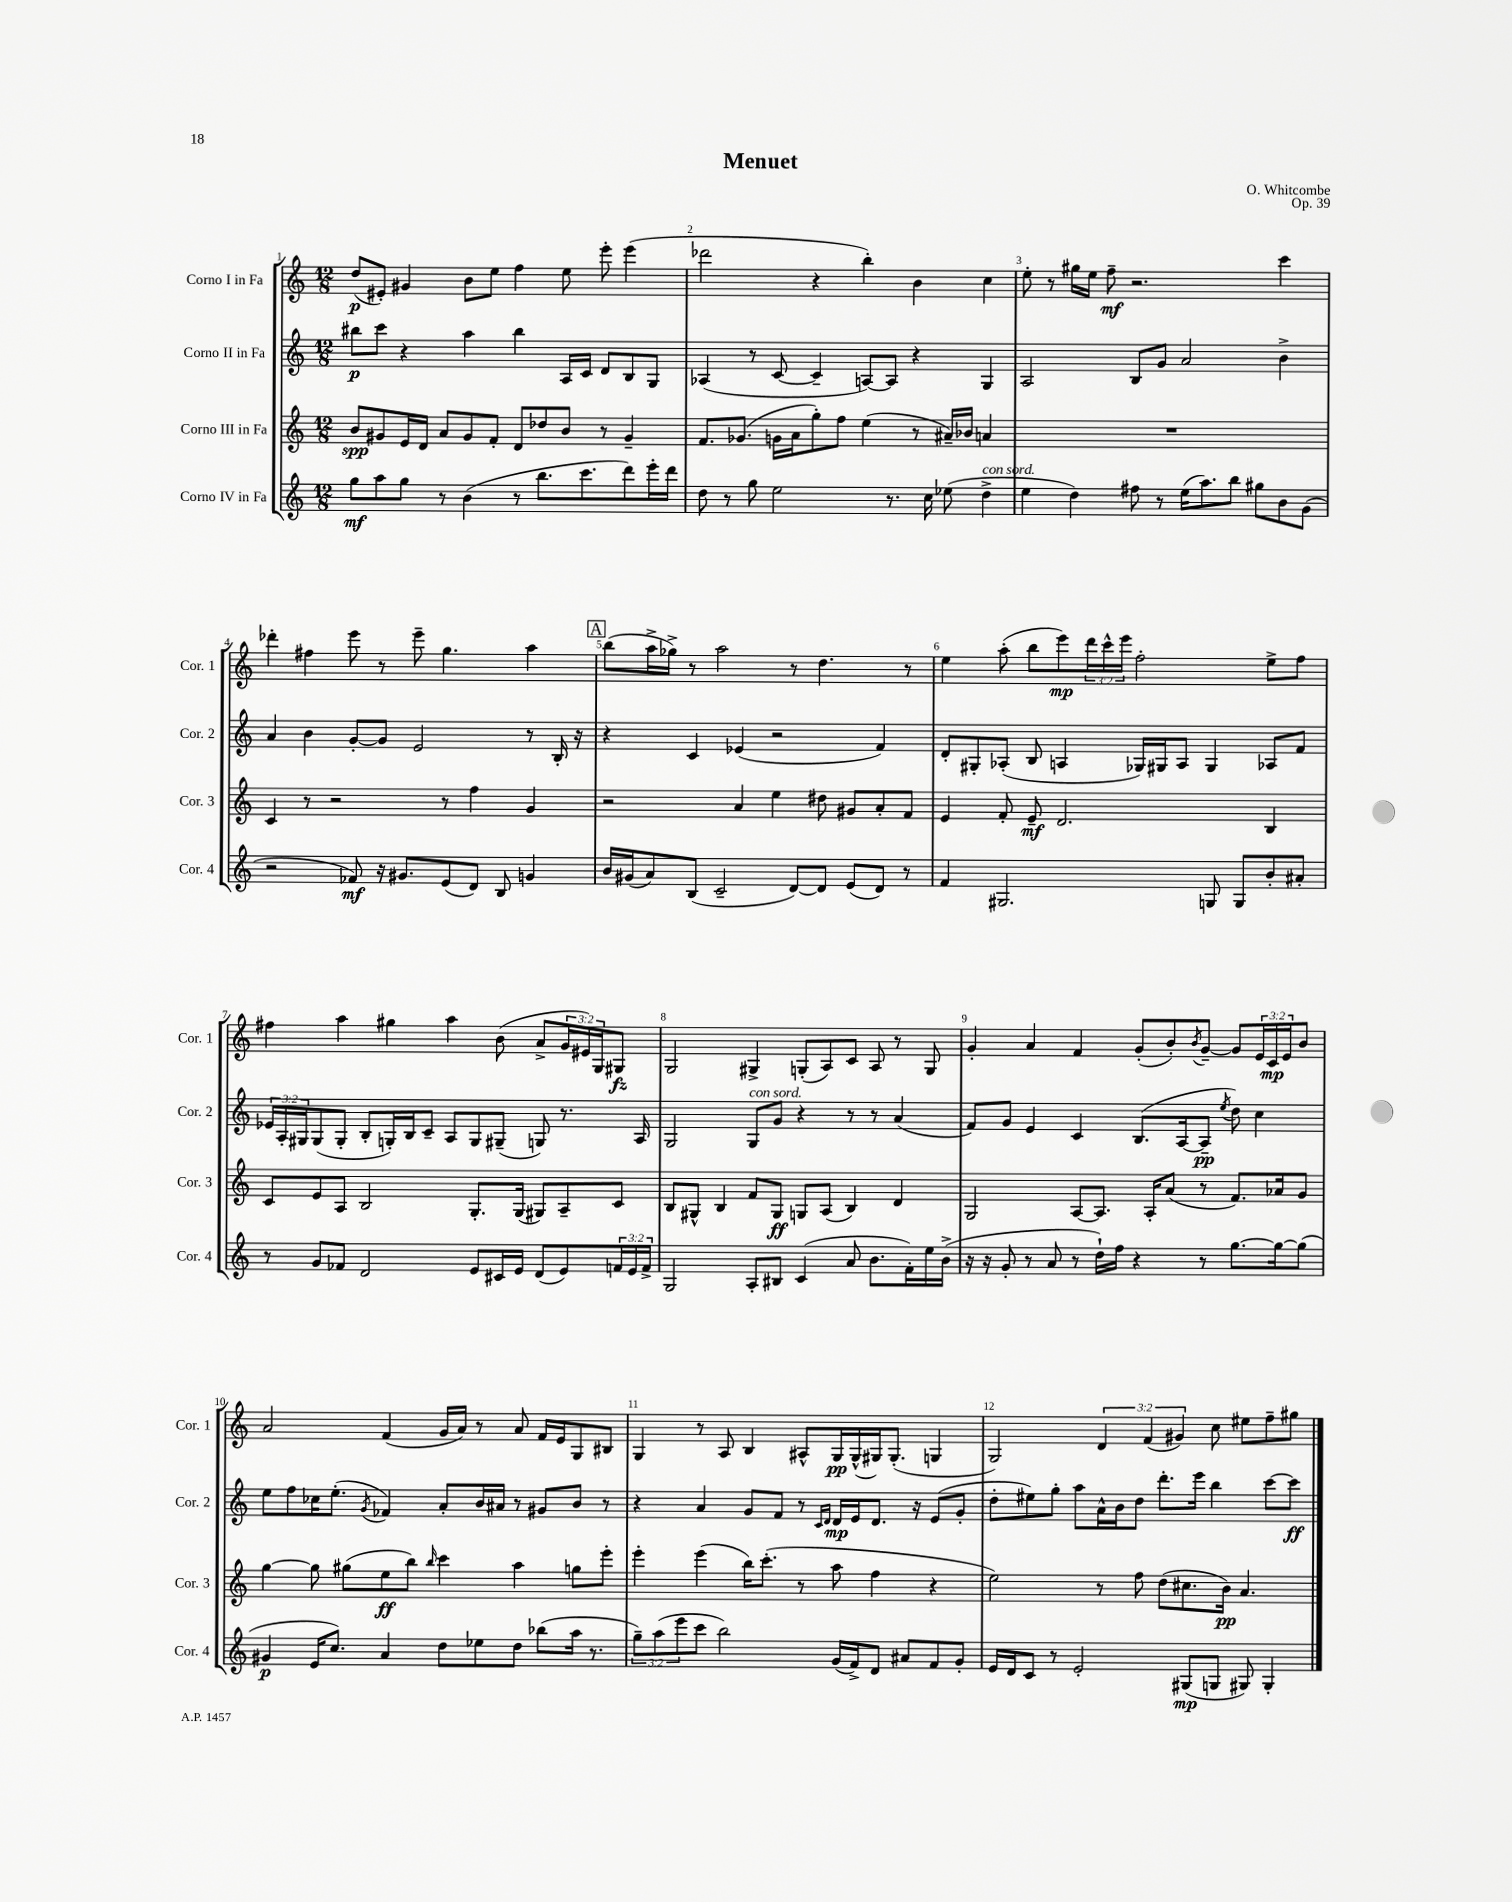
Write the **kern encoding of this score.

**kern	**kern	**kern	**kern
*staff4	*staff3	*staff2	*staff1
*clefG2	*clefG2	*clefG2	*clefG2
*k[]	*k[]	*k[]	*k[]
*M12/8	*M12/8	*M12/8	*M12/8
8gg\L	8b/L	8bb#\L	(8dd/L
8aa\	8g#/	8ccc\J	8e#'/J)
8gg\J	16e/L	4r	4g#/
.	16d/JJ	.	.
8r	8a/L	.	.
(4b\	8g#/	4aa\	8b\L
.	8f'/J	.	8ee\J
8r	8d/L	4bb#\	4ff\
8.bb\L	8dd-/	.	.
.	8b/J	16A/LL	8ee\
8.ccc\	.	16c/JJ	.
.	8r	8d/L	8eee'\
8ddd\)	4g#~/	8B/	(4eee\
16eee'\L	.	8G/J	.
16ddd\JJ	.	.	.
=	=	=	=
8dd\	8.f/L	(4A-/	2ddd-\
8r	.	.	.
.	(8.g-/J	.	.
8gg\	.	8r	.
2ee\	16g\LL	[8c/	.
.	16a\J	.	.
.	8gg'\)	4c~/]	4r
.	8ff\J	.	.
.	(4ee\	[8A/L)	4bb'\)
8.r	.	8A/]J	.
.	8r	4r	4b\
16cc\	.	.	.
(8ee-\	16a#~/LL)	.	.
.	16b-/JJ	.	.
4dd^\	4a/	4G/	4cc\
=	=	=	=
4ee\	1.r	2A/	8ee'\
.	.	.	8r
4dd\)	.	.	16gg#\LL
.	.	.	16ee\JJ
.	.	.	8ff~\
8ff#\	.	8B/L	2.r
8r	.	8g/J	.
(16ee\LK	.	2a/	.
8.aa\)	.	.	.
8bb\J	.	.	.
8gg#\L	.	.	.
8b\	.	4b^\	4ccc\
(8g\J	.	.	.
=	=	=	=
2r	4c/	4a/	4ddd-'\
.	8r	4b\	4ff#\
.	2r	.	.
8f-/)	.	[8g'/L	8eee\
16r	.	8g/]J	8r
8.g#/L	.	.	.
.	.	2e/	8eee~\
(8e/	8r	.	4.gg\
8d/J)	4ff\	.	.
8B/	.	.	.
4g/	4g/	8r	4aa\
.	.	16B'/	.
.	.	16r	.
=	=	=	=
16b/LL	2r	4r	(8bb\L
(16g#/J	.	.	.
8a/)	.	.	16aa^\L
.	.	.	16gg-^\JJ)
(8B/J	.	4c/	8r
2c~/	.	.	2aa\
.	4a/	(4e-/	.
.	4ee\	2r	.
[8d/L)	.	.	8r
8d/]J	8dd#\	.	4.dd\
(8e/L	8g#/L	.	.
8d/J)	8a'/	4f/)	.
8r	8f/J	.	8r
=	=	=	=
4f/	4e/	8d'/L	4ee\
.	.	8G#'/	.
2.G#/	8f'/	(8A-'/J	(8aa'\
.	8e~/	8B/	8bb\L
.	2.d/	4A/	8eee\)
.	.	.	24ddd\L
.	.	.	24ccc^^\
.	.	.	24eee\JJ
.	.	16G-/LL)	2ff'\
.	.	16G#/J	.
.	.	8A/J	.
8G/	.	4G#/	.
8G/L	.	.	.
8b'/	4B/	8A-/L	8ee^\L
8a#'/J	.	8f/J	8ff\J
=	=	=	=
8r	8c/L	24e-/LL	4ff#\
.	.	24A'/	.
.	.	24G#/J	.
8g/L	8e/	(8G#/	.
8f-/J	8A/J	8G#'/J	4aa\
2d/	2B/	8B'/L	.
.	.	16G'/L)	4gg#\
.	.	16B/J	.
.	.	8c~/J	.
.	.	8A/L	4aa\
8e/L	8.G'/L	8G/	.
16c#/L	.	(8G#~/J	(8b\
16e/JJ	(16G/Jk	.	.
(8d/L	8G#/L)	8G/)	8a^/L
8e/)	8A~/	8.r	24g/L
.	.	.	24e#/)
.	.	.	24G/J
24f/L	8c/J	.	8G#/J
24e/	.	.	.
.	.	16A/	.
24f^/JJ	.	.	.
=	=	=	=
2G/	8B/L	2G/	2G/
.	8G#^^/J	.	.
.	4B/	.	.
8A'/L	8f/L	8G/L	4G#^/
8B#/J	8G#/J	8g/J	.
(4c/	8G/L	4r	(8G'/L
.	(8A/J	.	8A/)
8a/	4B/)	8r	8c/J
8.b\L	.	8r	8A/
.	4d/	(4a/	8r
16f'\L)	.	.	.
16ee\	.	.	8G/
(16b^\JJ	.	.	.
=	=	=	=
16r	2G/	8f/L)	4g'/
16r	.	.	.
8g'/	.	8g/J	.
8r	.	4e/	4a/
8a/	.	.	.
8r	[8A/L	4c/	4f/
16dd`\LL)	8.A/]J	.	.
16ff\JJ	.	.	.
4r	.	(8.B/L	(8g'/L
.	16A'/LK	.	.
.	(8a/J	.	8b'/)
.	.	[16A/k	.
.	.	.	8qb/
8r	8r	8A~/]J	[8g~/J
.	.	8qee/	.
[8.gg\L	8.f/L)	8dd\)	8g/]L
.	.	4cc\	24e/L
.	.	.	24c/
16gg\_k	16a-/k	.	.
.	.	.	24e/J
(8gg\]J	8g/J	.	8b/J
=	=	=	=
4g#/	[4gg\	8ee\L	2a/
.	.	8ff\	.
16e/LK	8gg\]	16cc-\K	.
8.cc/J)	.	(8.ee'\J	.
.	(8gg#\L	.	.
.	.	8qg/	.
4a/	8ee\	4f-/)	(4f/
.	8bb\J)	.	.
.	16qqbb/	.	.
8dd\L	4ccc\	8a'/L	16g/LL
.	.	.	16a/JJ)
8ee-\	.	16b/L	8r
.	.	16a#/JJ	.
8dd\J	4aa\	8r	8a/
(8bb-\L	.	8g#/L	16f/LL
.	.	.	16e/J
16aa\Jk	8gg\L	8b/J	8G/
8.r	.	.	.
.	8eee'\J	8r	8B#/J
=	=	=	=
12gg~\L)	4eee'\	4r	4G/
(12aa\	.	.	.
12eee\	.	.	.
8ccc\J	(4eee\	4a/	8r
2bb\)	.	.	8A/
.	16bb\LK)	8g/L	4B/
.	(8.ccc'\J	.	.
.	.	8f/J	.
.	8r	8r	8A#^^/L
.	.	16qqc/LL	.
.	.	16qqd/JJ	.
(16g/LL	8aa\	16d/LL	16G/L
16f^/J)	.	16e/J	(16G^^/
8d/J	4ff\	8.d/J	16G#/J)
.	.	.	(8.G#'/J
8a#/L	.	.	.
.	.	16r	.
8f/	4r	(8e/L	4G/
8g'/J	.	8g'/J	.
=	=	=	=
16e/LL	2ee\)	8dd'\L	2G/)
16d/J	.	.	.
8c/J	.	8ee#\)	.
8r	.	8gg'\J	.
2e'/	.	8aa\L	.
.	8r	16a^^\L	6d/
.	.	16b\J	.
.	8ff\	8dd\J	.
.	.	.	(6f/
.	(8dd\L	8.ddd'\L	.
.	.	.	6g#/)
(8G#/L	8.cc#\	.	.
.	.	16eee\Jk	.
8G/J	.	4bb\	8cc\
.	16b\Jk)	.	.
8G#/)	4.a/	.	8ee#\L
4G#'/	.	[8ccc\L	8ff~\
.	.	8ccc\]J	8gg#\J
==	==	==	==
*-	*-	*-	*-
